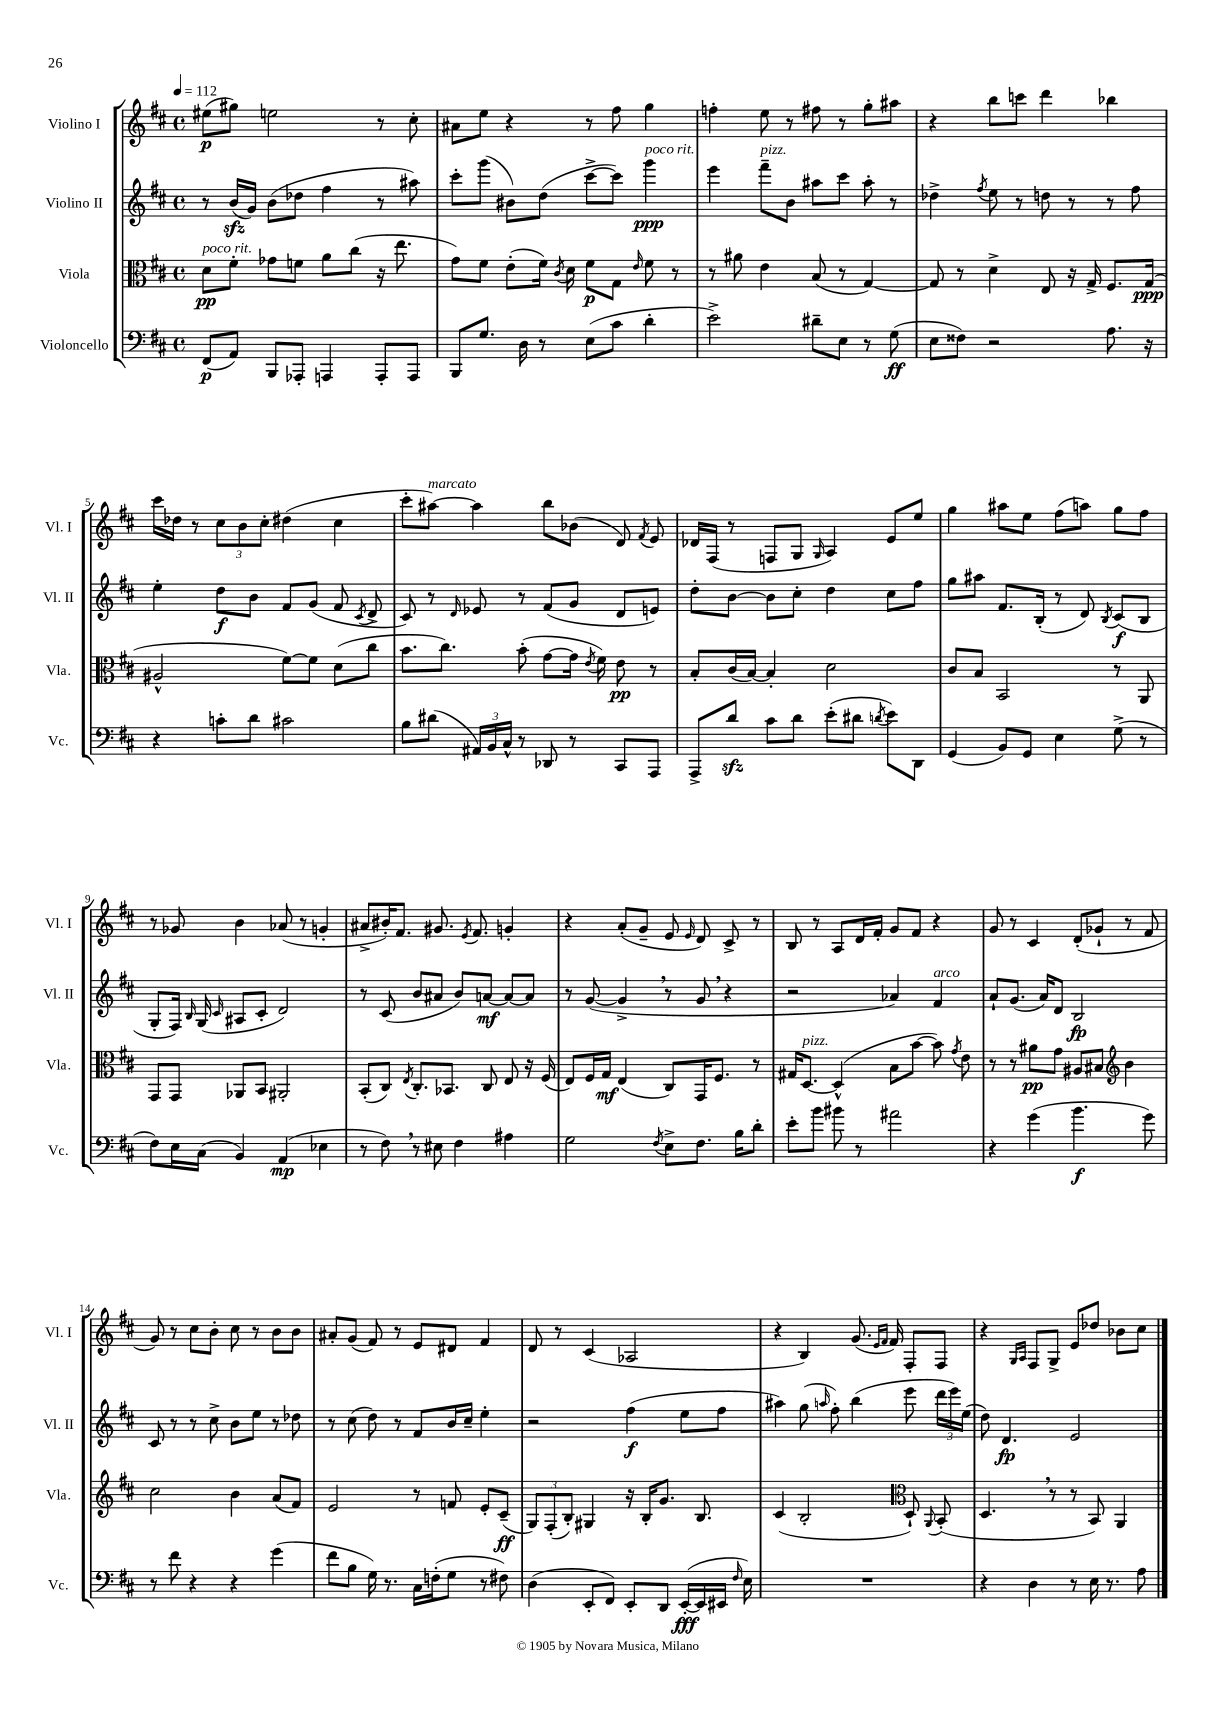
<<
\new StaffGroup <<
\new Staff = "s0" \with { instrumentName = "Violino I" shortInstrumentName = "Vl. I" } {
    \clef treble \key d \major \defaultTimeSignature \time 4/4 \tempo 4 = 112
    \autoBeamOff eis''8[\p( gis''8]) e''2 r8 cis''8-. |
    ais'8[ e''8] r4 r8 fis''8 g''4 |
    f''4-. e''8 r8 fis''8 r8 g''8[-. ais''8] |
    r4 b''8[ c'''8] d'''4 bes''4 |
    cis'''16[ des''16] r8 \tuplet 3/2 { cis''8[ b'8 cis''8]-. } dis''4( cis''4 |
    cis'''8[-. ais''8]~^\markup { \italic "marcato" }) ais''4 b''8[ bes'8]( d'8) \acciaccatura { fis'8 } e'8 |
    des'16[ fis16]( r8 f8[ g8] \grace { g16 } a4) e'8[ e''8] |
    g''4 ais''8[ e''8] fis''8[( a''8]) g''8[ fis''8] |
    r8 ges'8 b'4 aes'8( r8 g'4-. |
    ais'8[-> bis'16-.) fis'8.] gis'8. \acciaccatura { e'8 } fis'8. g'4-. |
    r4 a'8[-.( g'8]-- e'8 \grace { e'16 } d'8) cis'8-> r8 |
    b8 r8 a8[ d'16 fis'16]-. g'8[ fis'8] r4 |
    g'8 r8 cis'4 d'8[-.( ges'8]-! r8 fis'8 |
    g'8) r8 cis''8[ b'8]-. cis''8 r8 b'8[ b'8] |
    ais'8[-. g'8]( fis'8) r8 e'8[ dis'8] fis'4 |
    d'8 r8 cis'4( aes2 |
    r4 b4) g'8.( \grace { e'16[ fis'16] } fis'16) fis8[-. fis8] |
    r4 \grace { g16[ a16] } fis8[ g8]-> e'8[ des''8] bes'8[ cis''8] \bar "|." |
}
\new Staff = "s1" \with { instrumentName = "Violino II" shortInstrumentName = "Vl. II" } {
    \clef treble \key d \major \defaultTimeSignature \time 4/4
    \autoBeamOff r8 b'16[\sfz( g'16]) b'8[( des''8] fis''4 r8 ais''8) |
    cis'''8[-. g'''8]( bis'8[) d''8]( cis'''8[~-> cis'''8]) g'''4\ppp^\markup { \italic "poco rit." } |
    e'''4 fis'''8[--^\markup { \italic "pizz." } b'8] ais''8[ cis'''8] ais''8-. r8 |
    des''4-> \acciaccatura { fis''8 } e''8 r8 d''8 r8 r8 fis''8 |
    e''4-. d''8[\f b'8] fis'8[ g'8]( fis'8 \acciaccatura { cis'8 } d'8-> |
    cis'8) r8 \grace { d'16 } ees'8 r8 fis'8[( g'8] d'8[ e'8]) |
    d''8[-. b'8]~ b'8[ cis''8]-. d''4 cis''8[ fis''8] |
    g''8[ ais''8] fis'8.[ b16]-.( r8 d'8) \acciaccatura { b8 } cis'8[\f( b8] |
    g8[-. fis16]) \grace { b16 } g16( \grace { cis'16 } ais8[ cis'8]-. d'2) |
    r8 cis'8( b'8[ ais'8] b'8[) a'8]~\mf a'8[~ a'8] |
    r8 g'8~( g'4-> \breathe r8 g'8 \breathe r4 |
    r2 aes'4) fis'4^\markup { \italic "arco" } |
    a'8[-! g'8.]( a'16[) d'8] b2\fp |
    cis'8 r8 r8 cis''8-> b'8[ e''8] r8 des''8 |
    r8 cis''8( d''8) r8 fis'8[ b'16 cis''16]-- e''4-. |
    r2 fis''4\f( e''8[ fis''8] |
    ais''4) g''8( \grace { a''16 } fis''8-.) b''4( e'''8 \tuplet 3/2 { d'''16[ e'''16) e''16]( } |
    d''8) d'4.\fp e'2 \bar "|." |
}
\new Staff = "s2" \with { instrumentName = "Viola" shortInstrumentName = "Vla." } {
    \clef alto \key d \major \defaultTimeSignature \time 4/4
    \autoBeamOff d'8[\pp^\markup { \italic "poco rit." } fis'8]-. ges'8[ f'8] a'8[ cis''8]( r16 e''8. |
    g'8[) fis'8] e'8[-.( fis'16]) \acciaccatura { cis'8 } d'16 fis'8[\p g8] \grace { e'16 } fis'8 r8 |
    r8 ais'8 e'4 b8( r8 g4~) |
    g8 r8 d'4-> e8 r16 g16-> fis8.[ g16]\ppp( |
    ais2-^ fis'8[~) fis'8] d'8[( cis''8] |
    b'8.[ cis''8.]) b'8-.( g'8[~ g'16] \acciaccatura { e'8 } fis'16) e'8\pp r8 |
    b8[-. cis'16( b16]~) b4-. d'2 |
    cis'8[ b8] b,2 r8 a,8 |
    g,8[ g,8] aes,8[ b,8] ais,2-. |
    b,8[-.( cis8]) \acciaccatura { e8 } cis8.[-. bes,8.] cis8 e8 r16 fis16( |
    e8[) fis16 g16]\mf e4( cis8[) g,16 fis8.] r8 |
    gis16[ d8.]~^\markup { \italic "pizz." } d4-^( b8[ b'8]~ b'8) \acciaccatura { g'8 } e'8 |
    r8 r8 ais'8[\pp g'8] ais8[ bis8] \clef treble b'4 |
    cis''2 b'4 a'8[( fis'8]) |
    e'2 r8 f'8 e'8[-. cis'8]--\ff( |
    \tuplet 3/2 { g8[) fis8-.( b8]-.) } gis4 r16 b16[-. g'8.] b8. |
    cis'4( b2-. \clef alto d8-!) \appoggiatura { a,8 } b,8-.( |
    d4. \breathe r8 r8 b,8) a,4 \bar "|." |
}
\new Staff = "s3" \with { instrumentName = "Violoncello" shortInstrumentName = "Vc." } {
    \clef bass \key d \major \defaultTimeSignature \time 4/4
    \autoBeamOff fis,8[\p( a,8]) b,,8[ aes,,8]-. a,,4 a,,8[-. a,,8] |
    b,,8[ g8.] d16 r8 e8[( cis'8] d'4-. |
    e'2->) dis'8[-- e8] r8 g8\ff( |
    e8[ fisis8]) r2 a8. r16 |
    r4 c'8[-. d'8] cis'2 |
    b8[ dis'8]( \tuplet 3/2 { ais,16[) b,16 cis16]-^ } r8 des,8 r8 cis,8[ a,,8] |
    a,,8[-> d'8]\sfz cis'8[ d'8] e'8[-.( dis'8] \acciaccatura { d'8 } e'8[) d,8] |
    g,4( b,8[) g,8] e4 g8->( r8 |
    fis8[) e16 cis16]( b,4) a,4\mp( ees4 |
    r8 fis8) \breathe r8 eis8 fis4 ais4 |
    g2 \acciaccatura { fis8 } e8[-> fis8.] b16[ d'8]-. |
    e'8[-. b'8] bis'8 r8 ais'2 |
    r4 g'4( b'4.\f g'8) |
    r8 fis'8 r4 r4 g'4( |
    fis'8[ b8] g16) r8. cis16[ f16-.( g8] r8 fis8) |
    d4( e,8[-. fis,8]) e,8[-. d,8] e,16[~-.\fff( e,16 eis,16] \grace { fis16 } e16) |
    R1 |
    r4 d4 r8 e16 r8. a8 \bar "|." |
}
>>
>>
